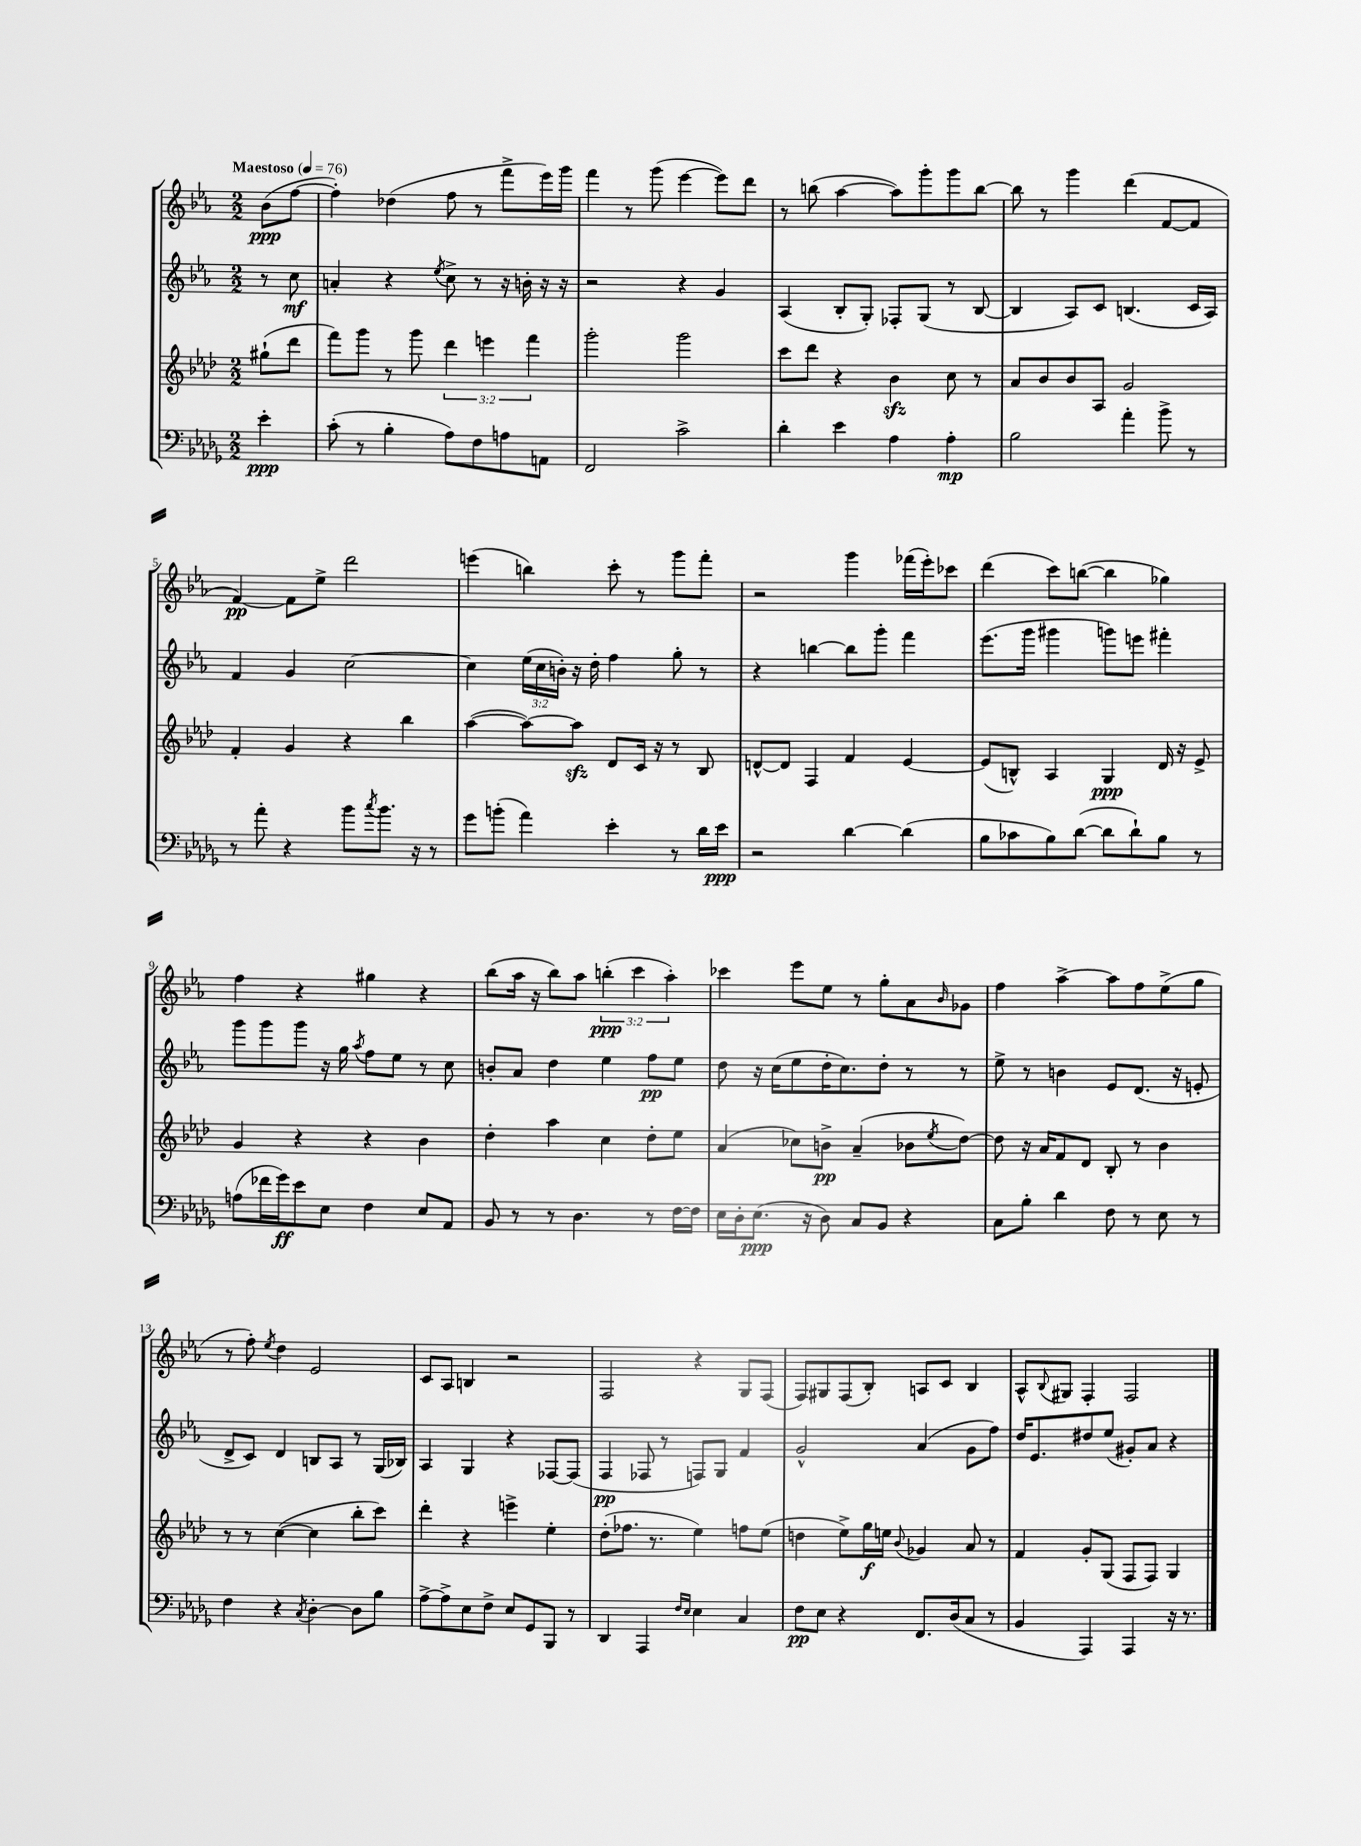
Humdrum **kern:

**kern	**kern	**kern	**kern
*staff4	*staff3	*staff2	*staff1
*clefF4	*clefG2	*clefG2	*clefG2
*k[b-e-a-d-g-]	*k[b-e-a-d-]	*k[b-e-a-]	*k[b-e-a-]
*M2/2	*M2/2	*M2/2	*M2/2
*MM76	*MM76	*MM76	*MM76
4e-'	(8gg#`	8r	(8b-
.	8ddd-	8cc	[8ff
=	=	=	=
(8c'	8fff)	4a'	4ff'])
8r	8ggg	.	.
4B-'	8r	4r	(4dd-
.	8ggg	.	.
.	.	8qee-	.
8A-)	6ddd-	8cc^	8ff
8F	.	8r	8r
.	6eee	.	.
8A	.	16r	8fff^
.	.	16b'	.
.	6fff	.	.
8AA	.	16r	16eee-)
.	.	16r	16ggg
=	=	=	=
2FF	2ggg'	2r	4fff
.	.	.	8r
.	.	.	(8ggg
2c^	2ggg	4r	[4eee-
.	.	4g	8eee-])
.	.	.	8ddd
=	=	=	=
4d-'	8ccc	(4A-	8r
.	8ddd-	.	(8bb
4e-	4r	8B-'	[4aa-
.	.	8G')	.
4A-	4b-	8F-'	8aa-])
.	.	(8G	8ggg'
4A-'	8cc	8r	8ggg
.	8r	[8B-	[8bb
=	=	=	=
2B-	8a-	4B-]	8bb]
.	8b-	.	8r
.	8b-	8A-)	4ggg
.	8A-	8c	.
4a-'	2g	(4.B	(4ddd
8b-^	.	.	[8f
8r	.	16c	8f]
.	.	16A-)	.
=	=	=	=
8r	4f'	4f	[4f)
8a-'	.	.	.
4r	4g	4g	8f]
.	.	.	8ee-^
8b-	4r	[2cc	2ddd
8qcc	.	.	.
8.b-	.	.	.
.	4bb-	.	.
16r	.	.	.
8r	.	.	.
=	=	=	=
8g-	([4aa-	4cc]	(4eee
(8b'	.	.	.
4a-)	8aa-_)	(24ee-	4bb)
.	.	24cc	.
.	.	24b')	.
.	8aa-]	16r	.
.	.	16dd'	.
4e-'	8d-	4ff	8ccc'
.	16c	.	8r
.	16r	.	.
8r	8r	8gg'	8ggg
16d-	8B-	8r	8fff'
16e-	.	.	.
=	=	=	=
2r	[8d^^	4r	2r
.	8d]	.	.
.	4F	[4bb	.
[4d-	4f	8bb]	4ggg
.	.	8ggg'	.
(4d-]	[4e-	4fff	(16fff-
.	.	.	16eee-')
.	.	.	8ccc-
=	=	=	=
8B-	(8e-]	(8.eee-	(4ddd
8c-	8B^^)	.	.
.	.	16ggg	.
8B-)	4A-	4ggg#	8ccc)
([8d-	.	.	([8bb
8d-]	4G	8ggg)	4bb]
8d-`)	.	8eee	.
8B-	16d-	4fff#'	4gg-)
.	16r	.	.
8r	8e-^	.	.
=	=	=	=
(8A	4g	8ggg	4ff
16f-	.	8ggg	.
16g-)	.	.	.
8e-	4r	8ggg	4r
8E-	.	16r	.
.	.	16gg	.
.	.	8qaa-	.
4F	4r	8ff	4gg#
.	.	8ee-	.
8E-	4b-	8r	4r
8AA-	.	8cc	.
=	=	=	=
8BB-	4dd-'	8b'	(8bb-
8r	.	8a-	16aa-
.	.	.	16r
8r	4aa-	4dd	8bb-)
4.D-	.	.	8aa-
.	4cc	4ee-	(6bb'
.	.	.	6ccc
8r	8dd-'	8ff	.
.	.	.	6aa-')
[16F	8ee-	8ee-	.
16F]	.	.	.
=	=	=	=
16E-	(4a-	8dd	4ccc-
16D-'	.	.	.
(8.E-	.	16r	.
.	.	(16cc	.
.	8cc-)	8ee-	8eee-
16r	.	.	.
8D-)	8b^	16dd'	8ee-
.	.	8.cc)	.
8C	(4a-~	.	8r
8BB-	.	8dd'	8gg'
4r	8b-	8r	8a-
.	8qee-	.	16qqb-
.	[8dd-)	8r	8g-
=	=	=	=
8C	8dd-]	8ee-^	4ff
8B-'	16r	8r	.
.	16a-	.	.
4d-	8f	4b	[4aa-^
.	8d-	.	.
8F	8B-'	8e-	8aa-]
8r	8r	(8.d	8ff
8E-	4b-	.	(8ee-^
.	.	16r	.
8r	.	8e'	8gg
=	=	=	=
4F	8r	8d^	8r
.	8r	8c)	8ff')
.	.	.	8qee-
4r	([4cc	4d	4dd
8qC	.	.	.
[4D-'	4cc]	8B	2e-
.	.	8A-	.
8D-]	8bb-'	8r	.
8B-	8ccc)	(16G	.
.	.	16B-)	.
=	=	=	=
[8A-^	4ddd-'	4A-	8c
8A-^]	.	.	8A-
8E-	4r	4G	4B
8F^	.	.	.
8E-	4eee^	4r	2r
8GG-	.	.	.
8BBB-	4ee-'	[8F-	.
8r	.	(8F-]	.
=	=	=	=
4DD-	(8dd-'	4F	2F
.	8.ff-	.	.
4AAA-	.	8F-	.
.	8.r	.	.
.	.	8r	.
16qqF	.	.	.
16qqE-	.	.	.
4E-	4ee-)	8F)	4r
.	.	8G	.
4C	8ff	4f	8G
.	(8ee-	.	(8F
=	=	=	=
8F	4dd	2g^^	8F)
8E-	.	.	8G#
4r	8ee-^)	.	(8F
.	16gg	.	8B-')
.	16ee	.	.
.	8qqb-	.	.
8.FF	4g-	(4a-	8A
.	.	.	8c
(16D-	.	.	.
8C	8a-	8g	4B-
8r	8r	8ff)	.
=	=	=	=
4BB-	4f	16dd	8A-^^
.	.	8.e-	.
.	.	.	8qqB-
.	.	.	8G#
4AAA-)	8g'	8dd#	4F'
.	(8G	(8ee-	.
4AAA-	8F	8g#')	2F
.	8F)	8a-	.
16r	4G	4r	.
8.r	.	.	.
==	==	==	==
*-	*-	*-	*-
